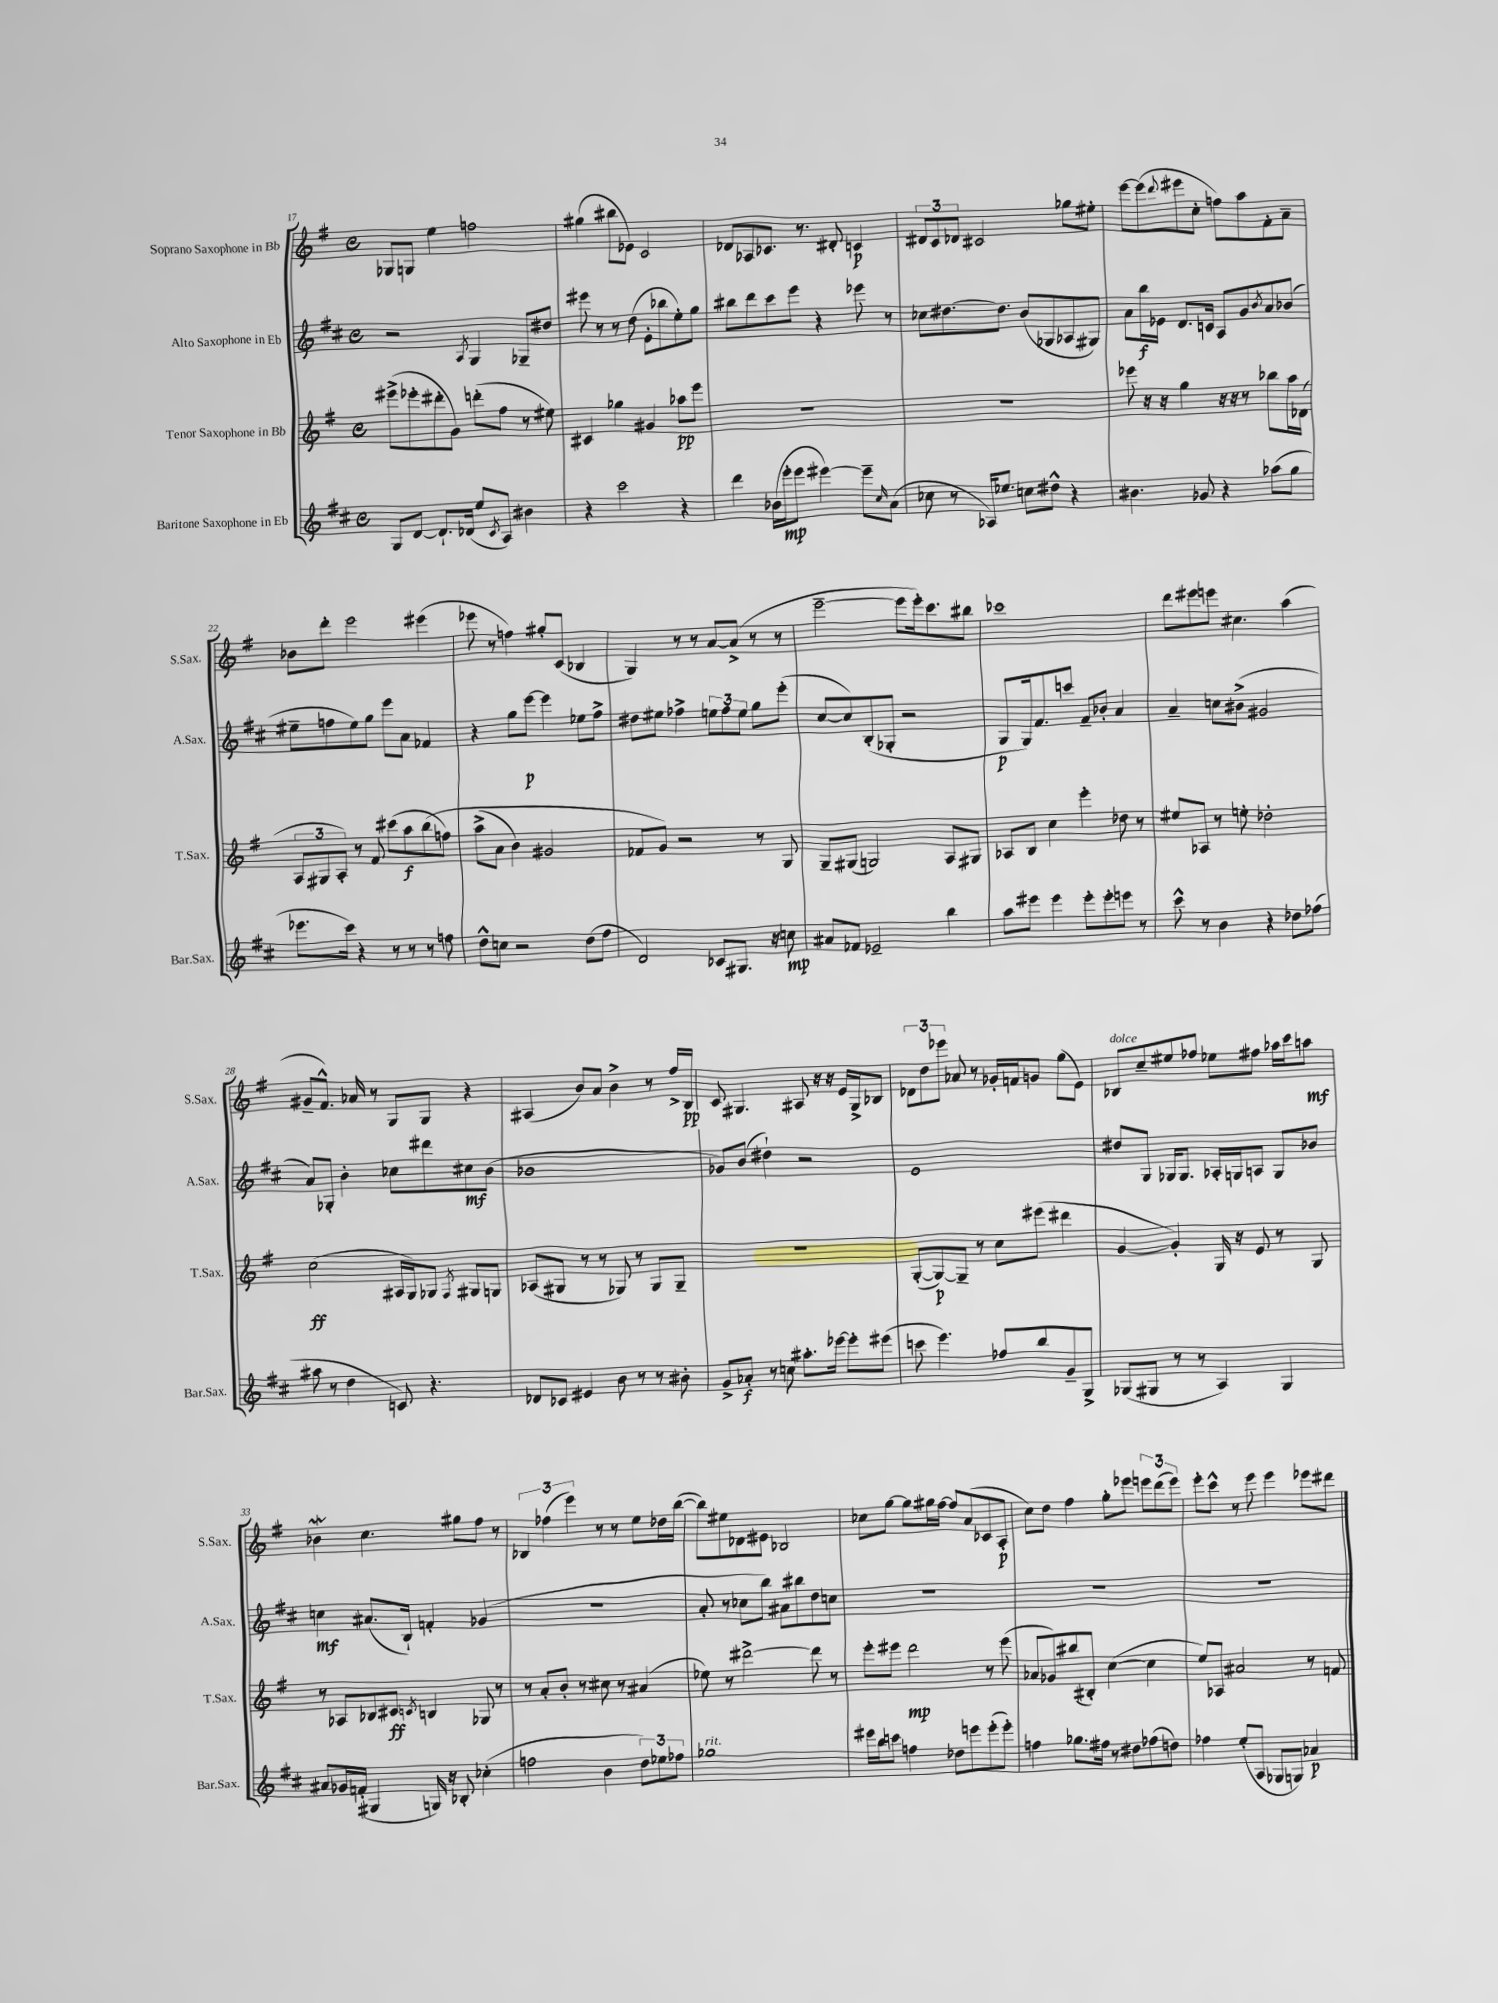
<<
\new StaffGroup <<
\new Staff = "s0" \with { instrumentName = "Soprano Saxophone in Bb" shortInstrumentName = "S.Sax." } {
    \clef treble \key g \major \defaultTimeSignature \time 4/4
    ges8 g8 e''4 f''2 |
    gis''4( bis''8 ees'8) c'2 |
    des'8 aes8 ces'8. r8. dis'8-. c'4\p |
    \tuplet 3/2 { dis'8 c'8 des'8 } cis'2 ges''8 eis''8-. |
    e'''8~ e'''8( \appoggiatura { d'''8 } eis'''8 c''8-. f''8) a''8 fis'8-. a'8-- |
    bes'8 d'''8-. e'''2 eis'''4( |
    ees'''8 r8 f''4) gis''8-. c'8( bes4 |
    g4) r8 r8 a'8~ a'8->( r8 r8 |
    e'''2~-- e'''8 e'''16-.) c'''8. bis''8 |
    ces'''1 |
    d'''8 eis'''8 e'''8 cis''4. a''4( |
    gis'8-- fis'8.-^) aes'16 r8 g8 g8 r4 |
    ais4( b'8) a'8 b'4-> r8 fis''16-> b16\pp |
    c'8 gis4. ais8 r16 r16 e'16 gis16-> bes8 |
    \tuplet 3/2 { des'8 d''8 ees'''8 } aes'8 r8 ges'16-. f'16 g'8 g''8( e'8) |
    bes8^\markup { \italic "dolce" } c''8-- eis''8 fes''8 ees''8 fis''8 aes''16 c'''16 a''8\mf |
    bes'4\mordent c''4. gis''8 fis''8 r8 |
    \tuplet 3/2 { bes4 fes''4( e'''4) } r8 r8 e''8 des''16 b''16~( |
    b''8) eis''8 des'8 eis'8 bes2 |
    ces''8 g''8~ g''8 gis''16 fis''16~ fis''8 a'8( ces'8 a8-.\p |
    c''8) d''8 fis''4 g''8-. ees'''8 \tuplet 3/2 { e'''8 d'''8( e'''8) } |
    e'''8-. c'''8-^ r8 e'''8 e'''4 ees'''8 dis'''8 \bar "|." |
}
\new Staff = "s1" \with { instrumentName = "Alto Saxophone in Eb" shortInstrumentName = "A.Sax." } {
    \clef treble \key d \major \defaultTimeSignature \time 4/4
    r2 \acciaccatura { a8 } g4 ges8-- dis''8 |
    eis'''8 r8 r8 d''8( e'8-. bes''8 e''8-.) g''8 |
    bis''8 d'''8 cis'''8 e'''8 r4 ees'''8 r8 |
    ces''8 dis''8.~ dis''8. b'8( ges8 aes8 gis8) |
    a'8 b''16\f ees'16 d'8. c'16 a8 g'8 \acciaccatura { b'8 } a'8 bes'8( |
    eis''8-- f''8 eis''8) g''8 e'''8 a'8 fes'4 |
    r4 g''8 e'''8~\p e'''4 ees''8 fis''8-> |
    dis''8 eis''8 fes''4-> \tuplet 3/2 { e''8 fes''8 e''8 } g''8 e'''8-.( |
    cis''8~ cis''8) b8-.( ges8-. r2 |
    g8\p g16) fis'8. c'''8 fis'8-- bes'8-. a'4 |
    a'4-- c''8 bis'8->( gis'2 |
    a'8) ges8-. b'4-. ces''8 dis'''8 cis''8\mf b'8( |
    bes'1 |
    ges'8) b'8( dis''4-!) r2 |
    e'1 |
    dis''8 g8 ges16 ges8. aes16-. g16 a8 g8 bes'8 |
    c''4\mf ais'8.( b16-!) f'4-. ges'4( |
    R1 |
    a'8-. r8 ces''8 b''8) ais'8 bis''8 d''8 c''8 |
    R1 |
    R1 |
    R1 \bar "|." |
}
\new Staff = "s2" \with { instrumentName = "Tenor Saxophone in Bb" shortInstrumentName = "T.Sax." } {
    \clef treble \key g \major \defaultTimeSignature \time 4/4
    eis'''8->( ees'''8-. dis'''8-. g'8) d'''8-.( fis''8 r8 eis''8) |
    cis'4 ges''4 gis'4 aes''8\pp e'''8 |
    R1 |
    R1 |
    ees'''8 r16 r16 g''4 r16 r16 r8 bes''8 a''16 des'16( |
    \tuplet 3/2 { a8 gis8 a8-.) } r8 fis'8 cis'''8( a''8\f b''8\( f''8) |
    a''8->( a'8 b'4) gis'2 |
    fes'8 g'8\) r2 r8 g8 |
    g8-- gis8( g2) a8 gis8 |
    aes8 b8 c''4 e'''4-. des''8 r8 |
    eis''8 aes8 r8 e''8-. des''2-. |
    c''2\ff( ais16 g16) ges8 \acciaccatura { fis8 } gis8 g8 |
    aes8( gis8 r8 r8 ges8) r8 ges8 ges8-- |
    R1 |
    g8~-.( g8~\p) g8-- r8 c''8 eis'''8( dis'''4 |
    g'4~ g'4-.) g16 r16 e'8 r8 g8 |
    r8 aes8 bes8 cis'8\ff \acciaccatura { c'8 } b4 ges8 r8 |
    r8 a'8-. b'8-. r8 cis''8 r8 ais'4( |
    ees''8) r8 dis'''2~-> dis'''8 r8 |
    e'''8-. eis'''8 d'''2\mp r8 eis'''8( |
    aes'8 ges'8) bis''8( bis8-.) c''4~( c''4 |
    e''8) aes8 ais'2 r8 f'8 \bar "|." |
}
\new Staff = "s3" \with { instrumentName = "Baritone Saxophone in Eb" shortInstrumentName = "Bar.Sax." } {
    \clef treble \key d \major \defaultTimeSignature \time 4/4
    g8 d'8~ d'8.-! des'16( e''8 \acciaccatura { cis'8 } a8) bis'4 |
    r4 cis'''2 r4 |
    d'''4 bes'16( e'''16-.\mp e'''8 eis'''4~) eis'''8-- \grace { cis''16 } a'8( |
    ces''8 r8 aes16) ees''8. c''8 dis''8-^ r4 |
    bis'4. ges'8 r4 aes''8( g''8 |
    ees'''8. cis'''16) r4 r8 r8 r8 f''8 |
    d''8-^ c''8 r2 d''8( fis''8 |
    d'2) ces'8 gis8. r16 c''8\mp |
    ais'8 fes'8 ees'2-- b''4 |
    a''8 eis'''8 eis'''4 eis'''8-. eis'''8-. e'''8 r8 |
    cis'''8-^ r8 b'4 r4 des''8 fes''8( |
    ais''8 r8 d''4 c'8) r4. |
    des'8 ces'8 eis'4 b'8 r8 r8 bis'8-. |
    g'8-> aes'8-.\f r8 c''8 ais''8.-. ees'''16~ ees'''8-. eis'''8( |
    c'''8 e'''4.) fes''8 b''8 g'8-- g8-> |
    ges8( gis8 r8 r8 a4) gis4 |
    ais'8 ges'16 f'16-.( gis4 g16) r16 bes8-. ces''4-.( |
    f''2 b'4 \tuplet 3/2 { d''8) ees''8 fes''8 } |
    ges''1^\markup { \italic "rit." } |
    eis'''16 b''16 c'''8 f''4 des''8 e'''8 e'''8-.( e'''8-.) |
    f''4 ges''8. fis''16 r8 dis''8 fes''8( d''8) |
    fes''4 e''8-.( a8 ges8 g8) aes'4\p \bar "|." |
}
>>
>>
\layout { \context { \Score currentBarNumber = #17 } }
